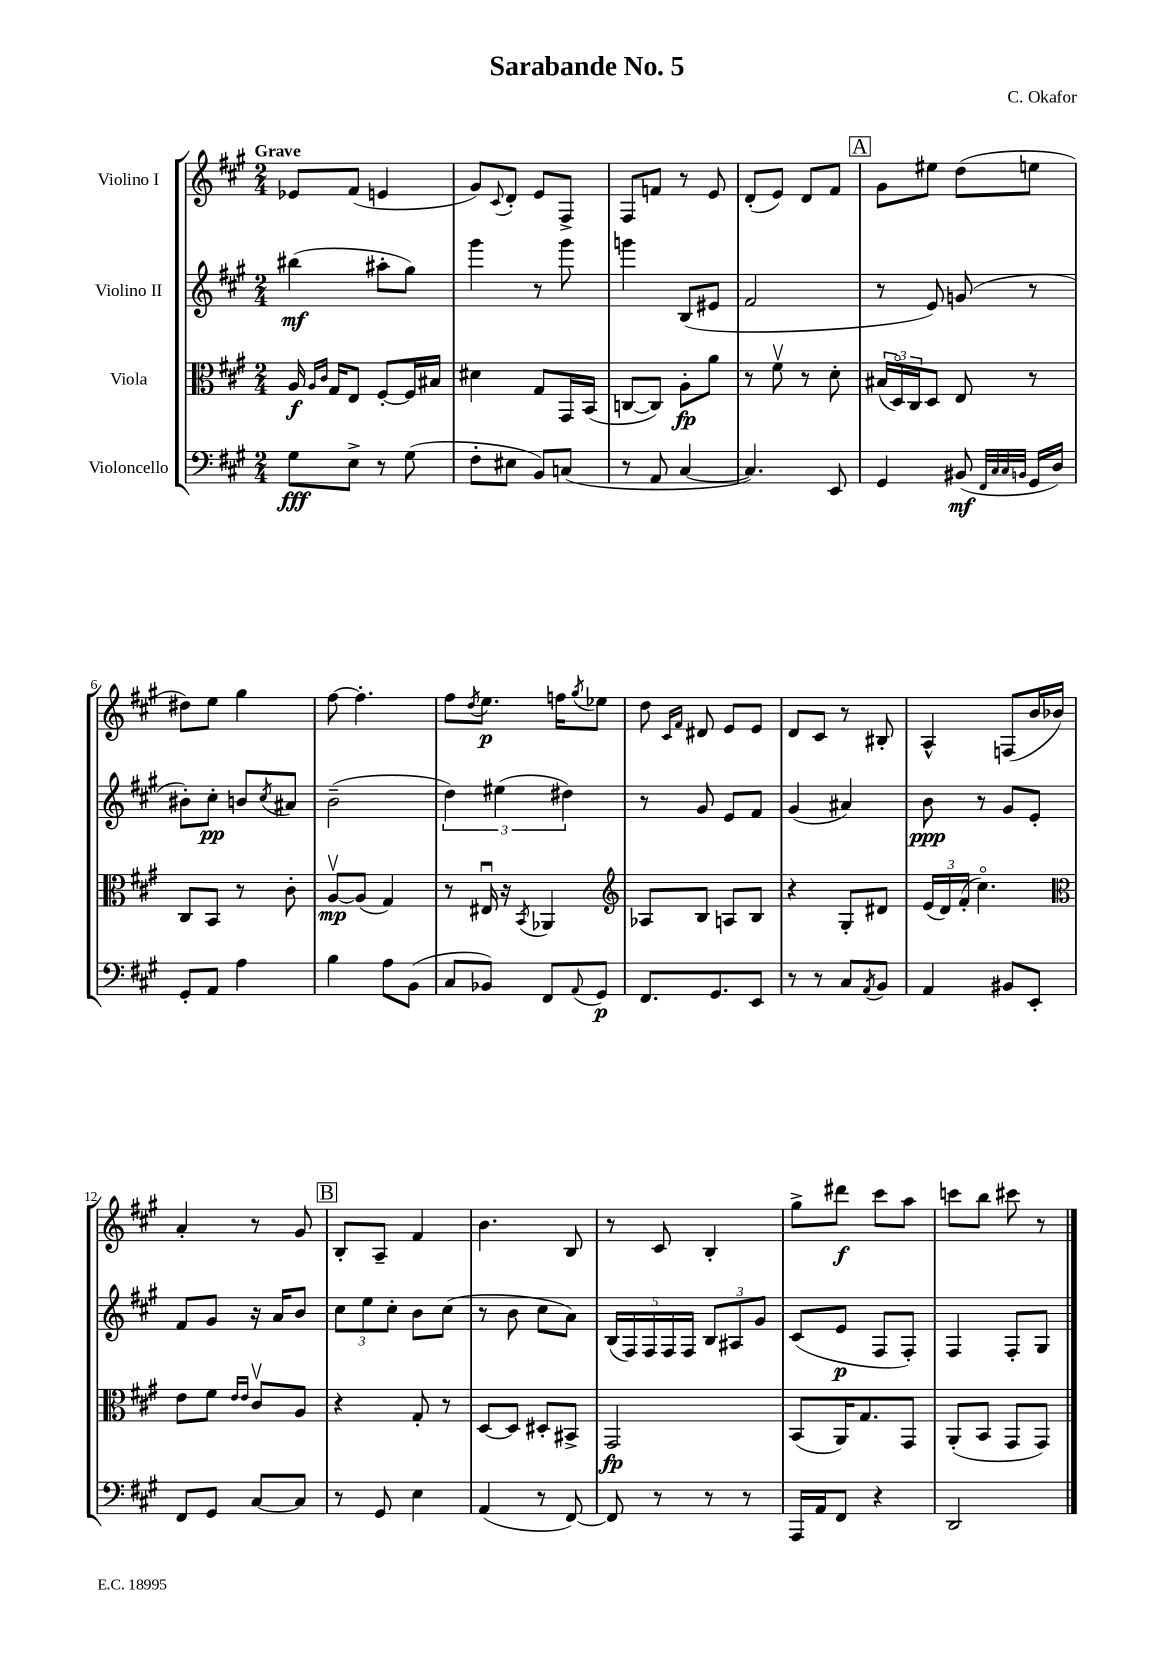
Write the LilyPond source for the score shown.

\header { title = "Sarabande No. 5" composer = "C. Okafor" }
<<
\new StaffGroup <<
\new Staff = "s0" \with { instrumentName = "Violino I" } {
    \clef treble \key a \major \numericTimeSignature \time 2/4 \tempo "Grave"
    ees'8 fis'8( e'4 |
    gis'8) \appoggiatura { cis'8 } d'8-. e'8 fis8-> |
    fis8 f'8 r8 e'8 |
    d'8-.( e'8) d'8 fis'8 |
    \mark \markup { \box "A" } gis'8 eis''8 d''8( e''8 |
    dis''8) e''8 gis''4 |
    fis''8~ fis''4.-. |
    fis''8 \acciaccatura { d''8 } e''8.\p f''16 \acciaccatura { gis''8 } ees''8 |
    d''8 \grace { cis'16 fis'16 } dis'8 e'8 e'8 |
    d'8 cis'8 r8 bis8-. |
    a4-^ f8( b'16 bes'16) |
    a'4-. r8 gis'8 |
    \mark \markup { \box "B" } b8-. a8-- fis'4 |
    b'4. b8 |
    r8 cis'8 b4-. |
    gis''8-> dis'''8\f cis'''8 a''8 |
    c'''8 b''8 cis'''8 r8 \bar "|." |
}
\new Staff = "s1" \with { instrumentName = "Violino II" } {
    \clef treble \key a \major \numericTimeSignature \time 2/4
    bis''4\mf( ais''8-. gis''8) |
    gis'''4 r8 gis'''8 |
    g'''4 b8( eis'8 |
    fis'2 |
    \mark \markup { \box "A" } r8 e'8) g'8( r8 |
    bis'8-.) cis''8-.\pp b'8 \acciaccatura { cis''8 } ais'8 |
    b'2--( |
    \tuplet 3/2 { d''4) eis''4( dis''4) } |
    r8 gis'8 e'8 fis'8 |
    gis'4( ais'4) |
    b'8\ppp r8 gis'8 e'8-. |
    fis'8 gis'8 r16 a'16 b'8 |
    \mark \markup { \box "B" } \tuplet 3/2 { cis''8 e''8 cis''8-. } b'8 cis''8( |
    r8 b'8 cis''8 a'8) |
    \tuplet 5/4 { b16( fis16) fis16 fis16 fis16 } \tuplet 3/2 { b8 ais8 gis'8 } |
    cis'8( e'8\p fis8 fis8-.) |
    fis4 fis8-. gis8 \bar "|." |
}
\new Staff = "s2" \with { instrumentName = "Viola" } {
    \clef alto \key a \major \numericTimeSignature \time 2/4
    a16\f \grace { a16 cis'16 } gis16 e8 fis8~-. fis16 bis16 |
    dis'4 gis8 gis,16 b,16( |
    c8~ c8) a8-.\fp a'8 |
    r8 fis'8\upbow r8 d'8-. |
    \mark \markup { \box "A" } \tuplet 3/2 { bis16( d16\flageolet) cis16 } d8 e8 r8 |
    cis8 b,8 r8 cis'8-. |
    a8~\upbow\mp a8( gis4) |
    r8 eis16\downbow r16 \acciaccatura { b,8 } aes,4 |
    \clef treble aes8 b8 a8 b8 |
    r4 gis8-. dis'8 |
    \tuplet 3/2 { e'16( d'16) fis'16-.( } cis''4.\flageolet) |
    \clef alto e'8 fis'8 \grace { e'16 e'16 } cis'8\upbow a8 |
    \mark \markup { \box "B" } r4 gis8-. r8 |
    d8~ d8 dis8-. bis,8-> |
    gis,2\fp |
    b,8( a,16) gis8. gis,8 |
    a,8-.( b,8 gis,8 gis,8) \bar "|." |
}
\new Staff = "s3" \with { instrumentName = "Violoncello" } {
    \clef bass \key a \major \numericTimeSignature \time 2/4
    gis8\fff e8-> r8 gis8( |
    fis8-. eis8 b,8) c8( |
    r8 a,8 cis4~ |
    cis4.) e,8 |
    \mark \markup { \box "A" } gis,4 bis,8\mf( \grace { fis,32 cis32 cis32 b,32 } gis,16 d16) |
    gis,8-. a,8 a4 |
    b4 a8 b,8( |
    cis8 bes,8) fis,8 \appoggiatura { a,8 } gis,8\p |
    fis,8. gis,8. e,8 |
    r8 r8 cis8 \acciaccatura { a,8 } b,8 |
    a,4 bis,8 e,8-. |
    fis,8 gis,8 cis8~ cis8 |
    \mark \markup { \box "B" } r8 gis,8 e4 |
    a,4( r8 fis,8~) |
    fis,8 r8 r8 r8 |
    a,,16 a,16 fis,8 r4 |
    d,2 \bar "|." |
}
>>
>>
